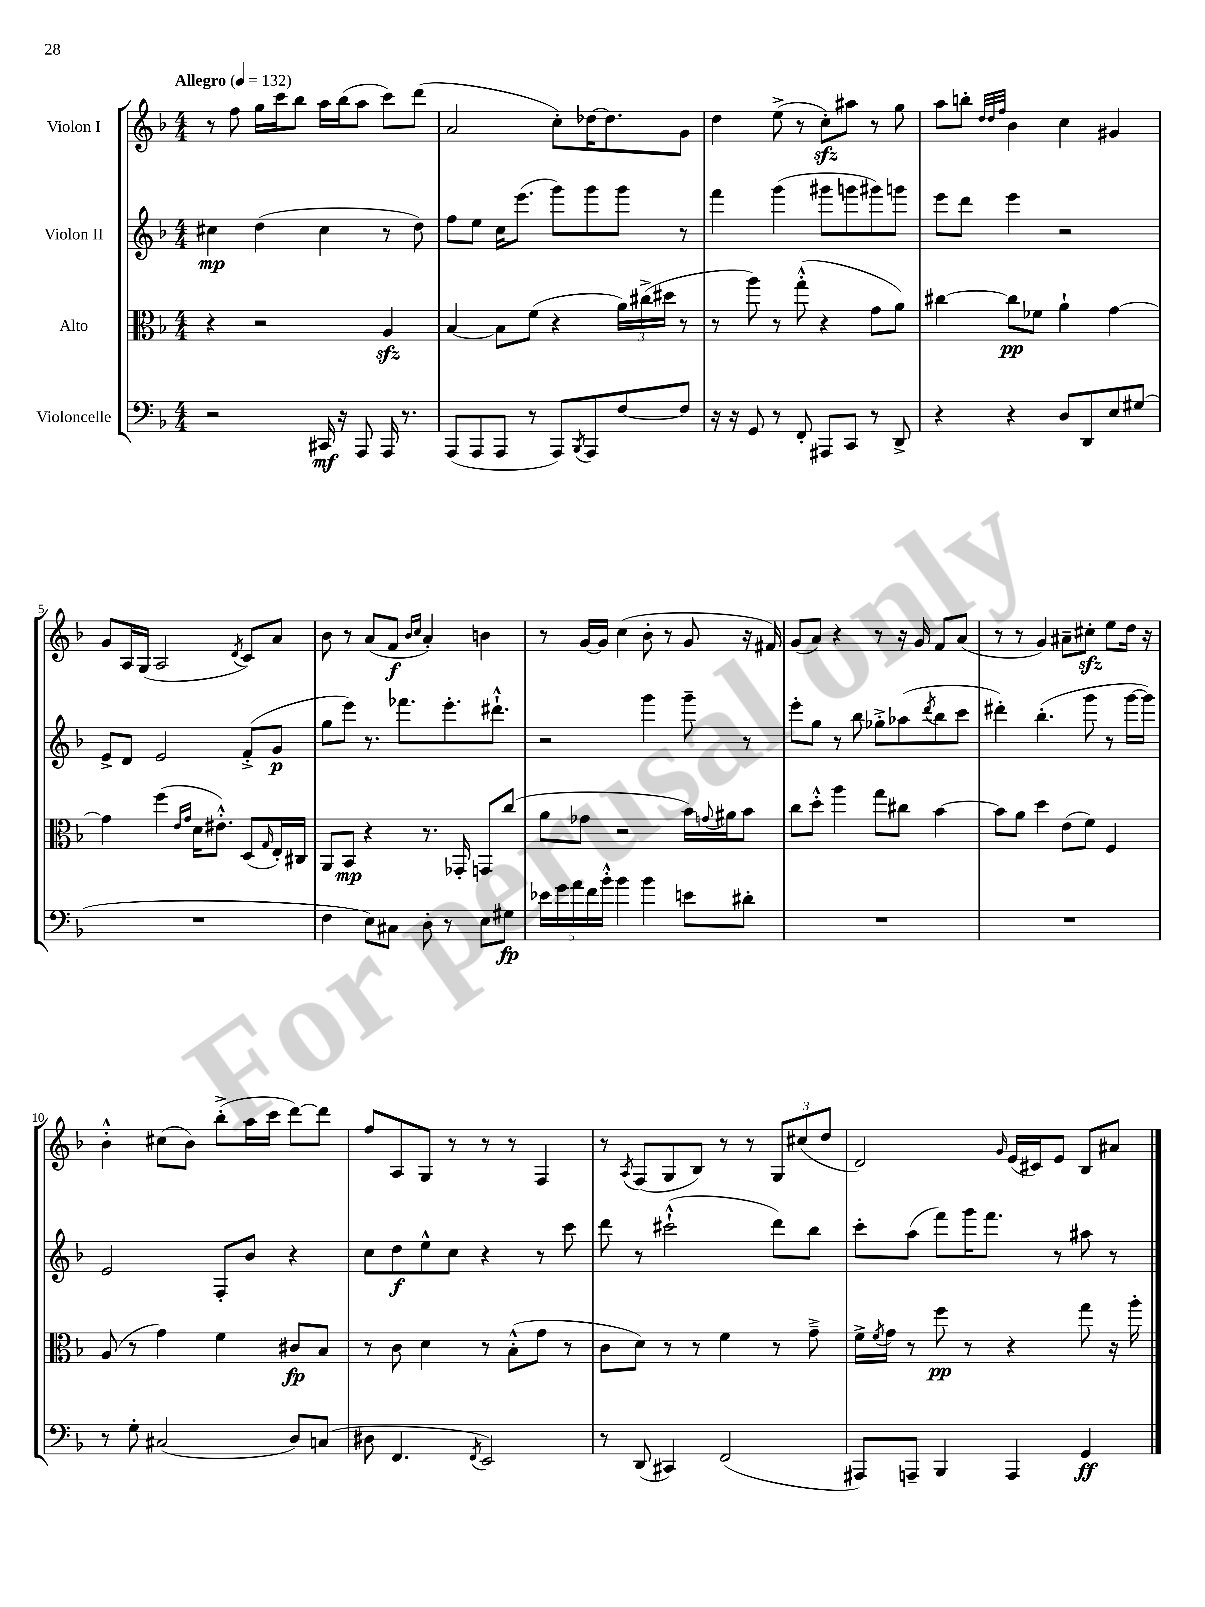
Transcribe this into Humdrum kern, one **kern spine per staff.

**kern	**kern	**kern	**kern
*staff4	*staff3	*staff2	*staff1
*clefF4	*clefC3	*clefG2	*clefG2
*k[b-]	*k[b-]	*k[b-]	*k[b-]
*M4/4	*M4/4	*M4/4	*M4/4
*MM132	*MM132	*MM132	*MM132
2r	4r	4cc#	8r
.	.	.	8ff
.	2r	(4dd	16gg
.	.	.	16ccc
.	.	.	8bb-
16CC#	.	4cc#	16aa
16r	.	.	(16bb-
8AAA	.	.	8aa
16AAA	4A	8r	8ccc)
8.r	.	.	.
.	.	8dd)	(8ddd
=	=	=	=
(8AAA	[4B-	8ff	2a
8AAA	.	8ee	.
8AAA	8B-]	16cc	.
.	.	(8.eee	.
8r	(8f	.	.
8AAA)	4r	8ggg)	8cc')
8qBBB-	.	.	.
8AAA	.	8ggg	[16dd-
.	.	.	8.dd-]
[8F	24a)	8ggg	.
.	(24cc#^	.	.
.	24dd#	.	.
8F]	8r	8r	8g
=	=	=	=
16r	8r	4fff	4dd
16r	.	.	.
8GG	8aa)	.	.
8r	8r	(4ggg	(8ee^
8FF'	(8gg'^^	.	8r
8AAA#	4r	8ggg#	8cc')
8CC	.	8ggg	8aa#
8r	8g	8ggg#)	8r
8DD^	8a)	8ggg	8gg
=	=	=	=
4r	[4cc#	8eee	8aa
.	.	8ddd	8bb'
.	.	.	32qqdd
.	.	.	32qqdd
.	.	.	32qqff
4r	8cc#]	4eee	4b-
.	8f-	.	.
8D	4a`	2r	4cc
8DD	.	.	.
8E	[4g	.	4g#
(8G#	.	.	.
=	=	=	=
1r	4g]	8e^	8g
.	.	8d	16A
.	.	.	(16G
.	(4ff	2e	2A
.	16qqe	.	.
.	16qqg	.	.
.	16d	.	.
.	8.e#'^^)	.	.
.	.	.	8qd
.	(8D	(8f'^	8c)
.	16qqG	.	.
.	16E')	8g	8a
.	16C#	.	.
=	=	=	=
4F	8AA	8gg	8b-
.	8BB-	8eee)	8r
8E)	4r	8.r	(8a
8C#	.	.	8f
.	.	8.fff-	.
.	.	.	16qqb-
.	.	.	16qqcc
8D'	8.r	.	4a')
8r	.	8.eee'	.
.	16GG-'	.	.
8E	8GG	.	4b
.	.	8.ddd#`^^	.
8G#	(8cc	.	.
=	=	=	=
20e-	8a	2r	8r
20g	.	.	.
20a	.	.	.
.	8g-	.	[16g
20f	.	.	.
.	.	.	16g]
20b-'^^	.	.	.
4b-	2r	.	(4cc
4b-	.	4ggg	8b-'
.	.	.	8r
8e	16b-)	8ggg~	8g
.	8qqg	.	.
.	16a#	.	.
8d#'	8b-	8r	16r
.	.	.	16f#)
=	=	=	=
1r	8cc	8eee'	(8g
.	8dd'^^	8gg	8a)
.	4aa	8r	4r
.	.	8bb-	.
.	8gg	8gg-'^	8r
.	8cc#	(8aa-	16r
.	.	.	16g
.	.	8qddd	.
.	[4b-	8bb-	8f
.	.	8ccc	(8a
=	=	=	=
1r	8b-]	4ddd#')	8r
.	8a	.	8r
.	4dd	(4.bb-'	4g)
.	(8e	.	8a#~
.	8f)	8ggg	8cc#'
.	4F	8r	8ee
.	.	[16ggg	16dd
.	.	16ggg])	16r
=	=	=	=
8r	(8A	2e	4b-'^^
8G'	8r	.	.
(2C#	4g)	.	(8cc#
.	.	.	8b-)
.	4f	8F'	(8bb-'^
.	.	8b-	16aa
.	.	.	16ccc
8D)	8c#	4r	[8ddd)
(8C	8B-	.	8ddd]
=	=	=	=
8D#	8r	8cc	8ff
4.FF	8c	8dd	8A
.	4d	8ee^^	8G
.	.	8cc	8r
8qFF	.	.	.
2EE)	8r	4r	8r
.	(8B-'^^	.	8r
.	8g	8r	4F
.	8r	8ccc	.
=	=	=	=
8r	8c	8ddd	8r
.	.	.	8qA
(8DD	8d)	8r	(8F
4CC#)	8r	(2ccc#`^^	8G
.	8r	.	8B-)
(2FF	4f	.	8r
.	.	.	8r
.	8r	8ddd)	12G
.	.	.	(12cc#
.	8g~^	8bb-	.
.	.	.	12dd
=	=	=	=
8AAA#)	16f^	8ccc'	2d)
.	8qf	.	.
.	16g	.	.
8AAA~	8r	(8aa	.
4BBB-	8ff	8fff)	.
.	8r	16ggg	.
.	.	8.fff	.
.	.	.	16qqg
4AAA	4r	.	(16e
.	.	.	16c#)
.	.	8r	8e
4GG	8gg	8aa#	8B-
.	16r	8r	8a#
.	16aa'	.	.
==	==	==	==
*-	*-	*-	*-
